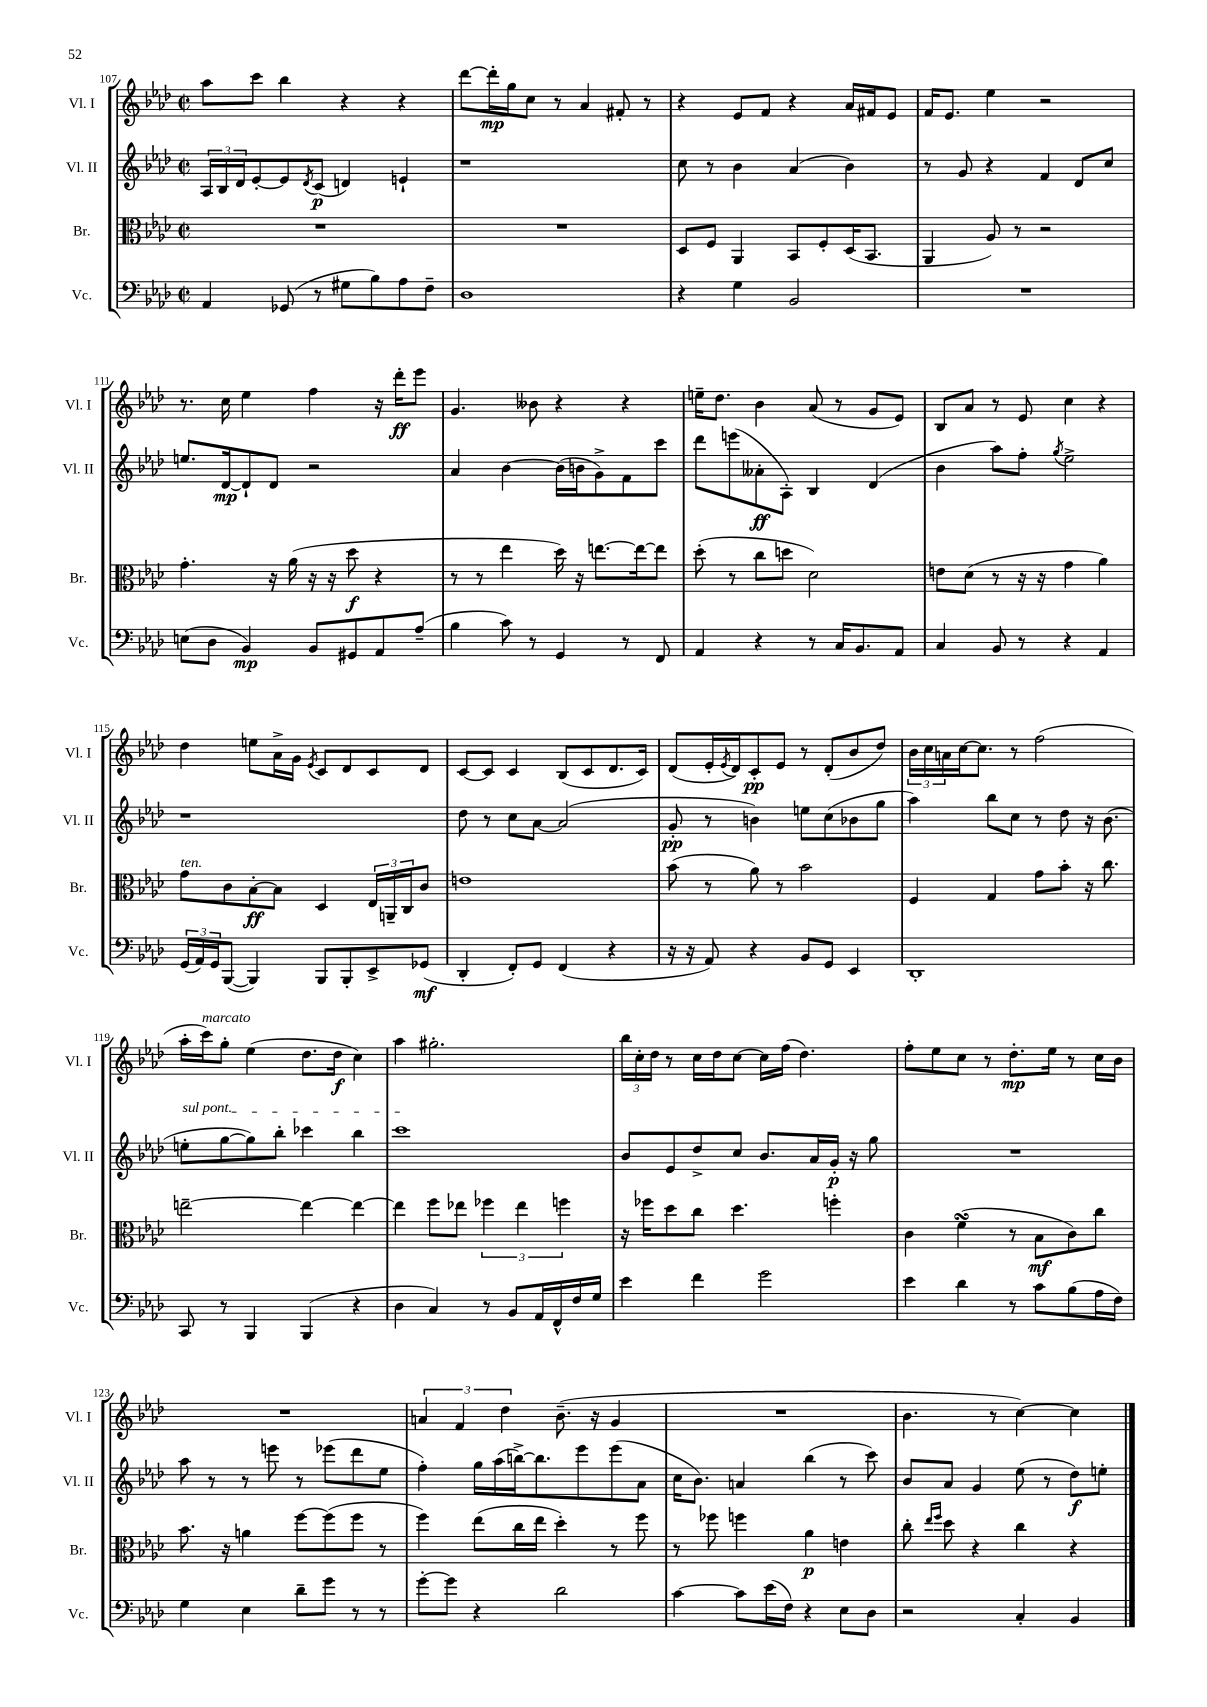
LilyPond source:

<<
\new StaffGroup <<
\new Staff = "s0" \with { instrumentName = "Vl. I" shortInstrumentName = "Vl. I" } {
    \clef treble \key aes \major \defaultTimeSignature \time 2/2
    aes''8 c'''8 bes''4 r4 r4 |
    des'''8~ des'''16-.\mp g''16 c''8 r8 aes'4 fis'8-. r8 |
    r4 ees'8 f'8 r4 aes'16 fis'16 ees'8 |
    f'16 ees'8. ees''4 r2 |
    r8. c''16 ees''4 f''4 r16 des'''16-.\ff ees'''8 |
    g'4. beses'8 r4 r4 |
    e''16-- des''8. bes'4 aes'8( r8 g'8 ees'8) |
    bes8 aes'8 r8 ees'8 c''4 r4 |
    des''4 e''8 aes'16-> g'16 \acciaccatura { ees'8 } c'8 des'8 c'8 des'8 |
    c'8~ c'8 c'4 bes8( c'8 des'8. c'16) |
    des'8( ees'16-. \acciaccatura { ees'8 } des'16) c'8-.\pp ees'8 r8 des'8-.( bes'8 des''8) |
    \tuplet 3/2 { bes'16 c''16 a'16 } c''16~ c''8. r8 f''2( |
    aes''16-. c'''16^\markup { \italic "marcato" }) g''8-. ees''4( des''8. des''16\f c''4) |
    aes''4 gis''2.-. |
    \tuplet 3/2 { bes''16 c''16-. des''16 } r8 c''16 des''16 c''8~ c''16 f''16( des''4.) |
    f''8-. ees''8 c''8 r8 des''8.-.\mp ees''16 r8 c''16 bes'16 |
    R1 |
    \tuplet 3/2 { a'4 f'4 des''4 } bes'8.--( r16 g'4 |
    R1 |
    bes'4. r8 c''4~) c''4 \bar "|." |
}
\new Staff = "s1" \with { instrumentName = "Vl. II" shortInstrumentName = "Vl. II" } {
    \clef treble \key aes \major \defaultTimeSignature \time 2/2
    \tuplet 3/2 { aes16 bes16 des'16 } ees'8~-. ees'8 \acciaccatura { des'8 } c'8\p( d'4) e'4-! |
    r1 |
    c''8 r8 bes'4 aes'4( bes'4) |
    r8 g'8 r4 f'4 des'8 c''8 |
    e''8. des'16~\mp des'8-! des'8 r2 |
    aes'4 bes'4~ bes'16( b'16 g'8->) f'8 c'''8 |
    des'''8 e'''8( aeses'8-.\ff aes8-.) bes4 des'4( |
    bes'4 aes''8) f''8-. \acciaccatura { g''8 } ees''2-> |
    r1 |
    des''8 r8 c''8 aes'8~ aes'2( |
    g'8-.\pp r8 b'4) e''8 c''8( bes'8 g''8 |
    aes''4) bes''8 c''8 r8 des''8 r16 bes'8.( |
    \once \override TextSpanner.bound-details.left.text = \markup { \italic "sul pont." } e''8-.\startTextSpan g''8~ g''8) bes''8-. ces'''4 bes''4 |
    c'''1\stopTextSpan |
    bes'8 ees'8 des''8-> c''8 bes'8. aes'16 g'16-.\p r16 g''8 |
    R1 |
    aes''8 r8 r8 e'''8 r8 ees'''8( des'''8 ees''8 |
    f''4-.) g''16 aes''16( b''16~->) b''8. ees'''8 ees'''8( aes'8 |
    c''16 bes'8.) a'4 bes''4( r8 c'''8) |
    bes'8 aes'8 g'4 ees''8( r8 des''8\f) e''8-. \bar "|." |
}
\new Staff = "s2" \with { instrumentName = "Br." shortInstrumentName = "Br." } {
    \clef alto \key aes \major \defaultTimeSignature \time 2/2
    R1 |
    R1 |
    des8 f8 aes,4 bes,8 f8-. des16( bes,8. |
    aes,4 aes8) r8 r2 |
    g'4.-. r16 aes'16( r16 r16 des''8\f r4 |
    r8 r8 ees''4 des''16) r16 e''8.~ e''16~ e''8 |
    des''8-.( r8 c''8 d''8 des'2) |
    e'8 des'8( r8 r16 r16 g'4 aes'4) |
    g'8^\markup { \italic "ten." } c'8 bes8~-.\ff bes8 des4 \tuplet 3/2 { ees16 a,16-- c16 } c'8 |
    e'1 |
    bes'8( r8 aes'8) r8 bes'2 |
    f4 g4 g'8 bes'8-. r16 c''8. |
    e''2~-- e''4~ e''4~ |
    e''4 f''8 ees''8 \tuplet 3/2 { fes''4 ees''4 f''4 } |
    r16 fes''16 des''8 c''8 des''4. f''4-. |
    c'4 f'4\turn( r8 bes8\mf c'8) c''8 |
    bes'8. r16 a'4 f''8~ f''8( f''8 r8 |
    f''4) ees''8( c''16 ees''16 des''4-.) r8 f''8 |
    r8 fes''8 f''4 aes'4\p e'4 |
    c''8-. \grace { ees''16 f''16 } des''8 r4 c''4 r4 \bar "|." |
}
\new Staff = "s3" \with { instrumentName = "Vc." shortInstrumentName = "Vc." } {
    \clef bass \key aes \major \defaultTimeSignature \time 2/2
    aes,4 ges,8( r8 gis8 bes8) aes8 f8-- |
    des1 |
    r4 g4 bes,2 |
    R1 |
    e8( des8 bes,4\mp) bes,8 gis,8 aes,8 aes8--( |
    bes4 c'8) r8 g,4 r8 f,8 |
    aes,4 r4 r8 c16 bes,8. aes,8 |
    c4 bes,8 r8 r4 aes,4 |
    \tuplet 3/2 { g,16( aes,16) g,16 } bes,,8~( bes,,4) bes,,8 bes,,8-. ees,8-> ges,8\mf( |
    des,4-. f,8-.) g,8 f,4( r4 |
    r16 r16 aes,8) r4 bes,8 g,8 ees,4 |
    des,1-. |
    c,8 r8 bes,,4 bes,,4( r4 |
    des4 c4) r8 bes,8 aes,16 f,16-^ f16 g16 |
    ees'4 f'4 g'2 |
    ees'4 des'4 r8 c'8 bes8( aes16 f16) |
    g4 ees4 des'8-- g'8 r8 r8 |
    g'8~-. g'8 r4 des'2 |
    c'4~ c'8 ees'16( f16) r4 ees8 des8 |
    r2 c4-. bes,4 \bar "|." |
}
>>
>>
\layout { \context { \Score currentBarNumber = #107 } }
